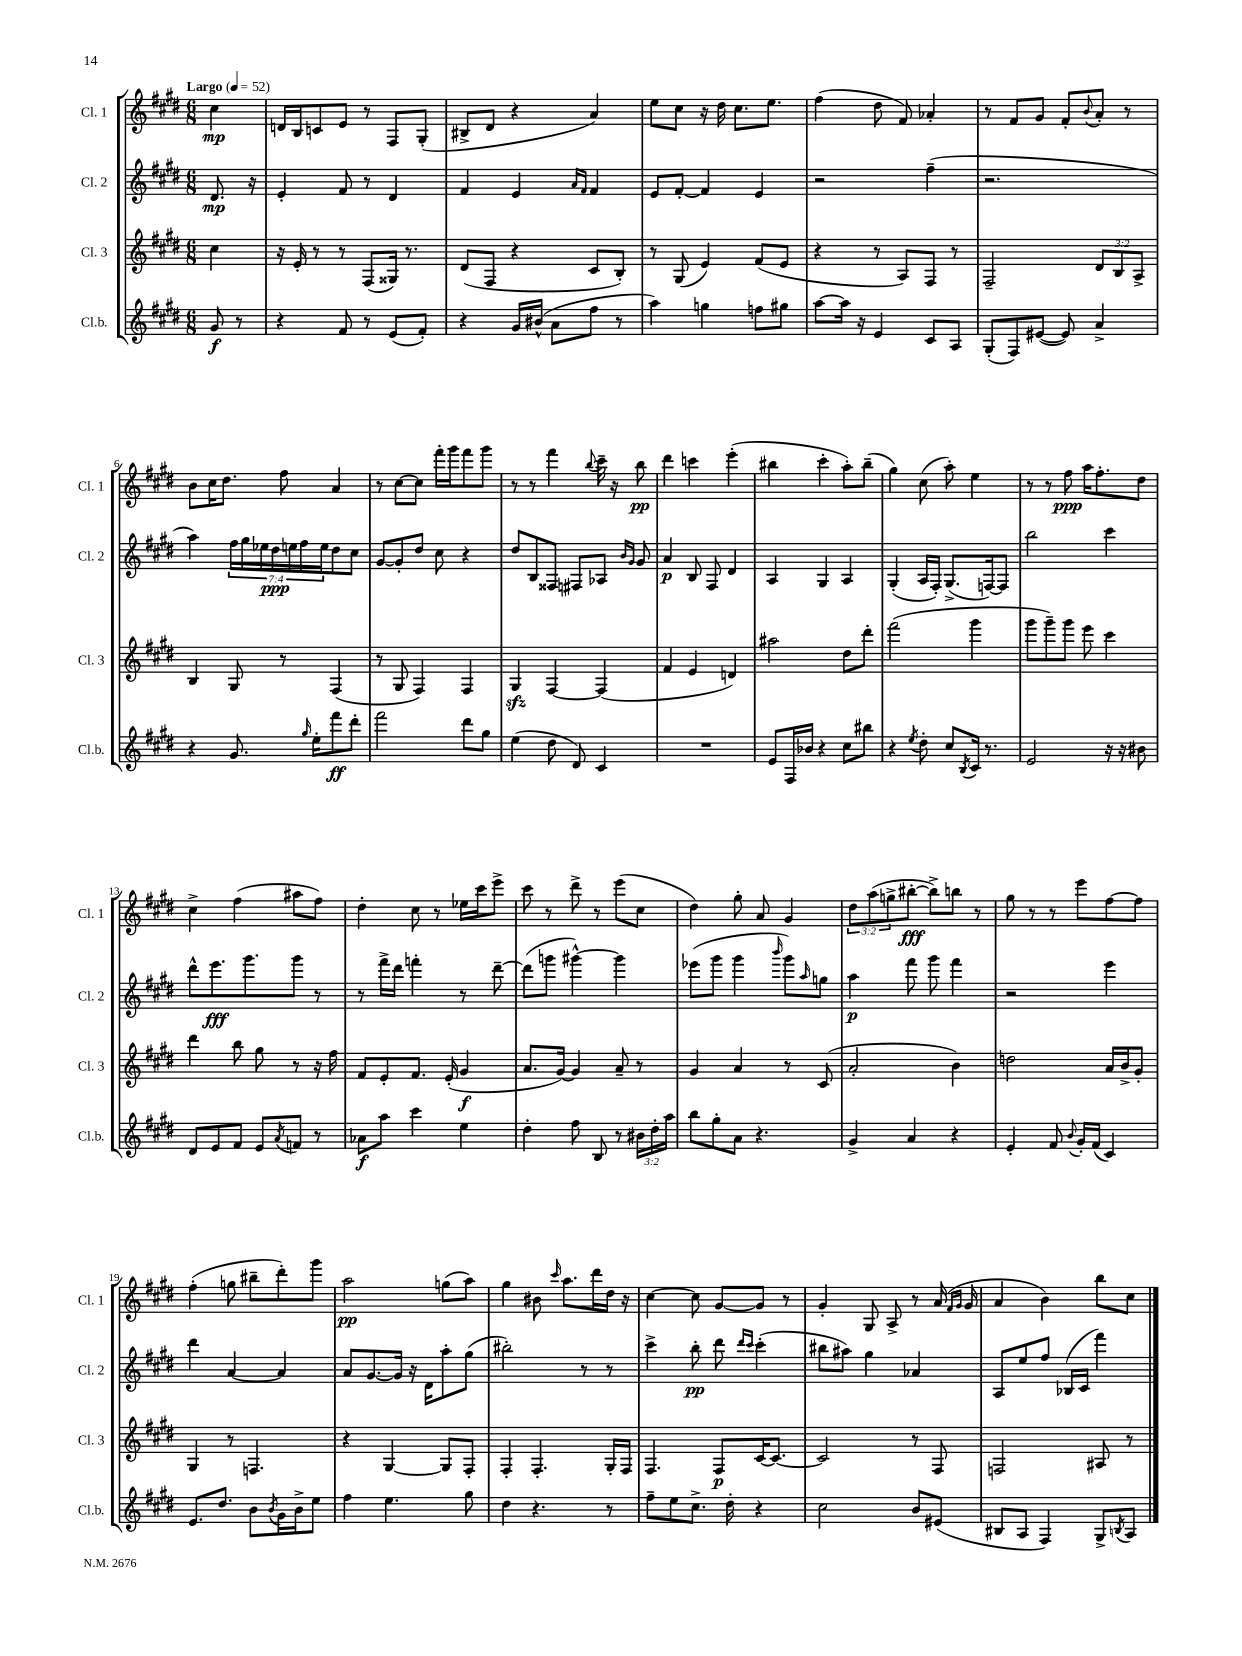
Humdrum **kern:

**kern	**kern	**kern	**kern
*staff4	*staff3	*staff2	*staff1
*clefG2	*clefG2	*clefG2	*clefG2
*k[f#c#g#d#]	*k[f#c#g#d#]	*k[f#c#g#d#]	*k[f#c#g#d#]
*M6/8	*M6/8	*M6/8	*M6/8
*MM52	*MM52	*MM52	*MM52
8g#	4cc#	8.d#	4cc#
8r	.	.	.
.	.	16r	.
=	=	=	=
4r	16r	4e'	16d
.	16e'	.	16B
.	8r	.	8c
8f#	8r	8f#	8e
8r	(8F#	8r	8r
(8e	16G##)	4d#	8F#
.	8.r	.	.
8f#')	.	.	(8G#'
=	=	=	=
4r	(8d#	4f#	8B#^
.	8F#	.	8d#
16g#	4r	4e	4r
(16b#^^	.	.	.
8a	.	.	.
.	.	16qqa	.
.	.	16qqf#	.
8ff#	8c#	4f#	4a)
8r	8B')	.	.
=	=	=	=
4aa)	8r	8e	8ee
.	(8G#	[8f#'	8cc#
4gg	4e)	4f#]	16r
.	.	.	16dd#
.	.	.	8.cc#
8ff	(8f#	4e	.
.	.	.	8.ee
8gg#	8e	.	.
=	=	=	=
[8aa	4r	2r	(4ff#
16aa]	.	.	.
16r	.	.	.
4e	8r	.	8dd#
.	8A)	.	8f#)
8c#	8F#	(4ff#~	4a-'
8A	8r	.	.
=	=	=	=
(8G#'	2F#~	2.r	8r
8F#)	.	.	8f#
([8e#	.	.	8g#
8e#])	.	.	8f#'
.	.	.	8qqb
4a^	12d#	.	8a'
.	12B	.	.
.	.	.	8r
.	12A^	.	.
=	=	=	=
4r	4B	4aa)	8b
.	.	.	16cc#
.	.	.	8.dd#
8.g#	8G#	28ff#	.
.	.	28gg#	.
.	.	28ee-	.
.	.	28dd#	.
.	8r	.	8ff#
.	.	28ee	.
.	.	28ff#	.
16qqgg#	.	.	.
16ee'	.	.	.
.	.	28ee	.
8fff#	(4F#	8dd#	4a
8ddd#'	.	8cc#	.
=	=	=	=
2fff#	8r	[8g#	8r
.	8G#	8g#']	[8cc#
.	4F#)	8dd#	8cc#]
.	.	8cc#	16fff#'
.	.	.	16ggg#
8ddd#	4F#	4r	8fff#
8gg#	.	.	8ggg#
=	=	=	=
(4ee	4G#	8dd#	8r
.	.	8B	8r
8dd#	[4F#	8F##	4fff#
8d#)	.	8F#	.
.	.	.	8qqbb
4c#	(4F#]	8A-	16ccc#~
.	.	.	16r
.	.	16qqb	.
.	.	16qqg#	.
.	.	8g#	8bb
=	=	=	=
2.r	4f#	4a	4ddd#
.	4e	8B	4ccc
.	.	8F#	.
.	4d)	4d#	(4eee'
=	=	=	=
8e	2aa#	4A	4bb#
16F#	.	.	.
16b-	.	.	.
4r	.	4G#	4ccc#'
8cc#	8dd#	4A	8aa')
8bb#	8ddd#'	.	(8bb#~
=	=	=	=
4r	(2fff#	(4G#'	4gg#)
8qee	.	.	.
8dd#'	.	16A	(8cc#
.	.	16F#')	.
8cc#	.	(8.G#^	8aa')
8qB	.	.	.
16c#	4ggg#	.	4ee
8.r	.	[16F)	.
.	.	8F]	.
=	=	=	=
2e	8ggg#	2bb	8r
.	8ggg#~)	.	8r
.	8ggg#	.	8ff#
.	8eee	.	16aa
.	.	.	8.ff#'
16r	4ccc#	4ccc#	.
16r	.	.	.
8b#	.	.	8dd#
=	=	=	=
8d#	4ddd#	8ddd#^^	4cc#^
8e	.	8.eee	.
8f#	8bb	.	(4ff#
.	.	8.ggg#	.
8e	8gg#	.	.
8qa	.	.	.
8f	8r	8ggg#	8aa#
8r	16r	8r	8ff#)
.	16ff#	.	.
=	=	=	=
8a-	8f#	8r	4dd#'
8aa	8e'	16fff#^	.
.	.	16ddd#	.
4ccc#	8.f#	4fff'	8cc#
.	.	.	8r
.	(16e'	.	.
4ee	4g#	8r	16ee-
.	.	.	16ccc#
.	.	[8ddd#~	8eee^
=	=	=	=
4dd#'	8.a	(8ddd#]	8ccc#
.	.	8ggg	8r
.	[16g#)	.	.
8ff#	4g#]	[4ggg#^^)	8ddd#^
8B	.	.	8r
8r	8a~	4ggg#]	(8eee
24b#	8r	.	8cc#
24dd#'	.	.	.
24aa	.	.	.
=	=	=	=
8bb	4g#	(8eee-	4dd#)
8gg#'	.	8ggg#	.
8a	4a	4ggg#	8gg#'
4.r	.	.	8a
.	.	16qqbbb	.
.	8r	8ggg#)	4g#
.	.	16qqaa	.
.	(8c#	8gg	.
=	=	=	=
4g#^	2a'	4aa	12dd#
.	.	.	(12aa
.	.	.	12gg^
4a	.	8fff#	[8bb#'
.	.	8ggg#	8bb#^])
4r	4b)	4fff#	8bb
.	.	.	8r
=	=	=	=
4e'	2dd	2r	8gg#
.	.	.	8r
8f#	.	.	8r
8qqb	.	.	.
16g#'	.	.	8eee
(16f#	.	.	.
4c#)	16a	4eee	[8ff#
.	16b^	.	.
.	8g#'	.	8ff#]
=	=	=	=
8.e	4G#	4ddd#	(4ff#'
8.dd#	.	.	.
.	8r	[4a	8gg
8b	4.F	.	8bb#~
8qb	.	.	.
16g#	.	4a]	8ddd#')
16b^	.	.	.
8ee	.	.	8ggg#
=	=	=	=
4ff#	4r	8a	2aa
.	.	[8.g#	.
4.ee	[4G#	.	.
.	.	16g#]	.
.	.	16r	.
.	.	16d#	.
.	8G#]	8aa'	(8gg
8gg#	8F#'	(8gg#	8aa)
=	=	=	=
4dd#	4F#'	2bb#')	4gg#
4.r	4.F#'	.	8b#
.	.	.	16qqccc#
.	.	.	8.aa
.	.	8r	.
.	.	.	16ddd#
8r	16G#'	8r	16dd#
.	16F#	.	16r
=	=	=	=
8ff#~	4.F#	4ccc#^	[4cc#
8ee	.	.	.
8.cc#^	.	8bb'	8cc#]
.	8F#	8ddd#	[8g#
16dd#'	.	.	.
.	.	16qqddd#	.
.	.	16qqccc#	.
4r	[16c#	(4ccc#'	8g#]
.	8.c#_	.	.
.	.	.	8r
=	=	=	=
2cc#	2c#]	8bb#	4g#'
.	.	8aa#)	.
.	.	4gg#	8G#
.	.	.	8A^
8b	8r	4a-	8r
(8e#	8F#	.	(16a
.	.	.	16qqf#
.	.	.	16qqg#
.	.	.	16g#
=	=	=	=
8B#	2F	8A	4a
8A	.	8ee	.
4F#)	.	8ff#	4b)
.	.	(16B-	.
.	.	16c#	.
8G#^	8A#	4fff#)	8bb
8qB	.	.	.
8A	8r	.	8cc#
==	==	==	==
*-	*-	*-	*-
